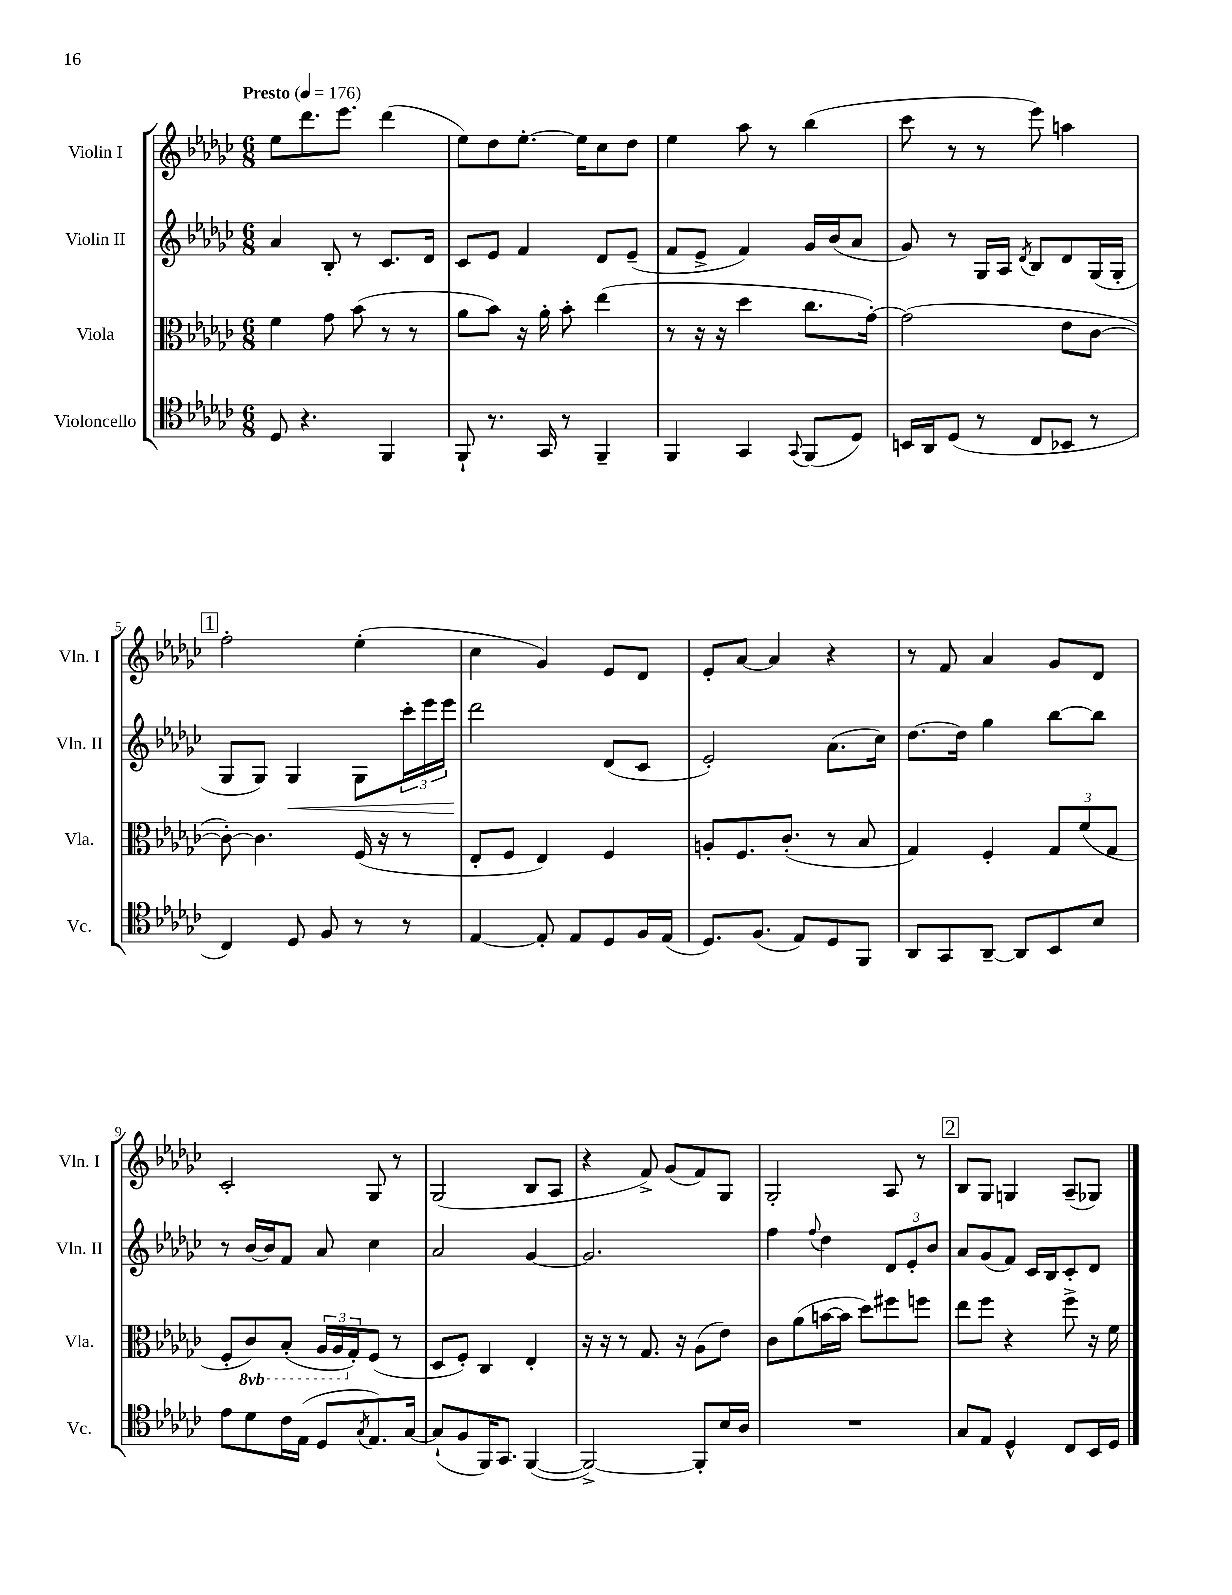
<<
\new StaffGroup <<
\new Staff = "s0" \with { instrumentName = "Violin I" shortInstrumentName = "Vln. I" } {
    \clef treble \key ges \major \numericTimeSignature \time 6/8 \tempo "Presto" 4 = 176
    ees''8 des'''8. ees'''8. des'''4( |
    ees''8) des''8 ees''8.~-. ees''16 ces''8 des''8 |
    ees''4 aes''8 r8 bes''4( |
    ces'''8 r8 r8 ees'''8) a''4 |
    \mark \markup { \box "1" } f''2-. ees''4-.( |
    ces''4 ges'4) ees'8 des'8 |
    ees'8-. aes'8~ aes'4 r4 |
    r8 f'8 aes'4 ges'8 des'8 |
    ces'2-. ges8 r8 |
    ges2( bes8 aes8 |
    r4 f'8->) ges'8( f'8) ges8 |
    ges2-. aes8 r8 |
    \mark \markup { \box "2" } bes8 ges8 g4 aes8--( ges8) \bar "|." |
}
\new Staff = "s1" \with { instrumentName = "Violin II" shortInstrumentName = "Vln. II" } {
    \clef treble \key ges \major \numericTimeSignature \time 6/8
    aes'4 bes8-. r8 ces'8. des'16 |
    ces'8 ees'8 f'4 des'8 ees'8--( |
    f'8 ees'8-> f'4) ges'16 bes'16( aes'8 |
    ges'8) r8 ges16 aes16 \acciaccatura { des'8 } bes8 des'8 ges16( ges16-. |
    \mark \markup { \box "1" } ges8 ges8) ges4\< ges8 \tuplet 3/2 { ces'''16-. ees'''16 ees'''16\! } |
    des'''2 des'8( ces'8 |
    ees'2-.) aes'8.( ces''16) |
    des''8.~ des''16 ges''4 bes''8~ bes''8 |
    r8 bes'16~ bes'16 f'8 aes'8 ces''4 |
    aes'2 ges'4~ |
    ges'2. |
    f''4 \appoggiatura { f''8 } des''4 \tuplet 3/2 { des'8 ees'8-. bes'8 } |
    \mark \markup { \box "2" } aes'8 ges'8( f'8) ces'16 bes16 ces'8-. des'8 \bar "|." |
}
\new Staff = "s2" \with { instrumentName = "Viola" shortInstrumentName = "Vla." } {
    \clef alto \key ges \major \numericTimeSignature \time 6/8 \set Staff.ottavationMarkups = #ottavation-simple-ordinals
    f'4 ges'8 bes'8( r8 r8 |
    aes'8 bes'8) r16 aes'16-. bes'8-. ees''4( |
    r8 r16 r16 des''4 ces''8. ges'16~-.) |
    ges'2( ees'8 ces'8~ |
    \mark \markup { \box "1" } ces'8~-.) ces'4. f16( r16 r8 |
    ees8-. f8 ees4) f4 |
    a8-. f8. ces'8.-.( r8 bes8 |
    ges4) f4-. \tuplet 3/2 { ges8 f'8( ges8 } |
    f8-. \ottava #-1 ces8) bes,8-.( \tuplet 3/2 { aes,16 aes,16 \ottava #0 ges16-.) } f8( r8 |
    des8 f8-.) ces4 ees4-. |
    r16 r16 r8 ges8. r16 aes8( ees'8) |
    ces'8 aes'8( b'16~ b'16 des''8) fis''8 f''8 |
    \mark \markup { \box "2" } ees''8 f''8 r4 f''8-> r16 f'16 \bar "|." |
}
\new Staff = "s3" \with { instrumentName = "Violoncello" shortInstrumentName = "Vc." } {
    \clef tenor \key ges \major \numericTimeSignature \time 6/8
    des8 r4. f,4 |
    f,8-! r8. ges,16 r8 f,4-- |
    f,4 ges,4 \appoggiatura { ges,8 } f,8( des8) |
    b,16 aes,16 des8( r8 ces8 bes,8 r8 |
    \mark \markup { \box "1" } ces4) des8 f8 r8 r8 |
    ees4~ ees8-. ees8 des8 f16 ees16( |
    des8.) f8.( ees8) des8 f,8 |
    aes,8 ges,8 aes,8~-- aes,8 bes,8 bes8 |
    ees'8 des'8 ces'16 ees16( des8 \acciaccatura { ges8 } ees8.) ges16~ |
    ges8-!( f8 f,16) ges,8. f,4~( |
    f,2~->) f,8-. bes16 aes16 |
    R2. |
    \mark \markup { \box "2" } ges8 ees8 des4-^ ces8 bes,16 des16 \bar "|." |
}
>>
>>
